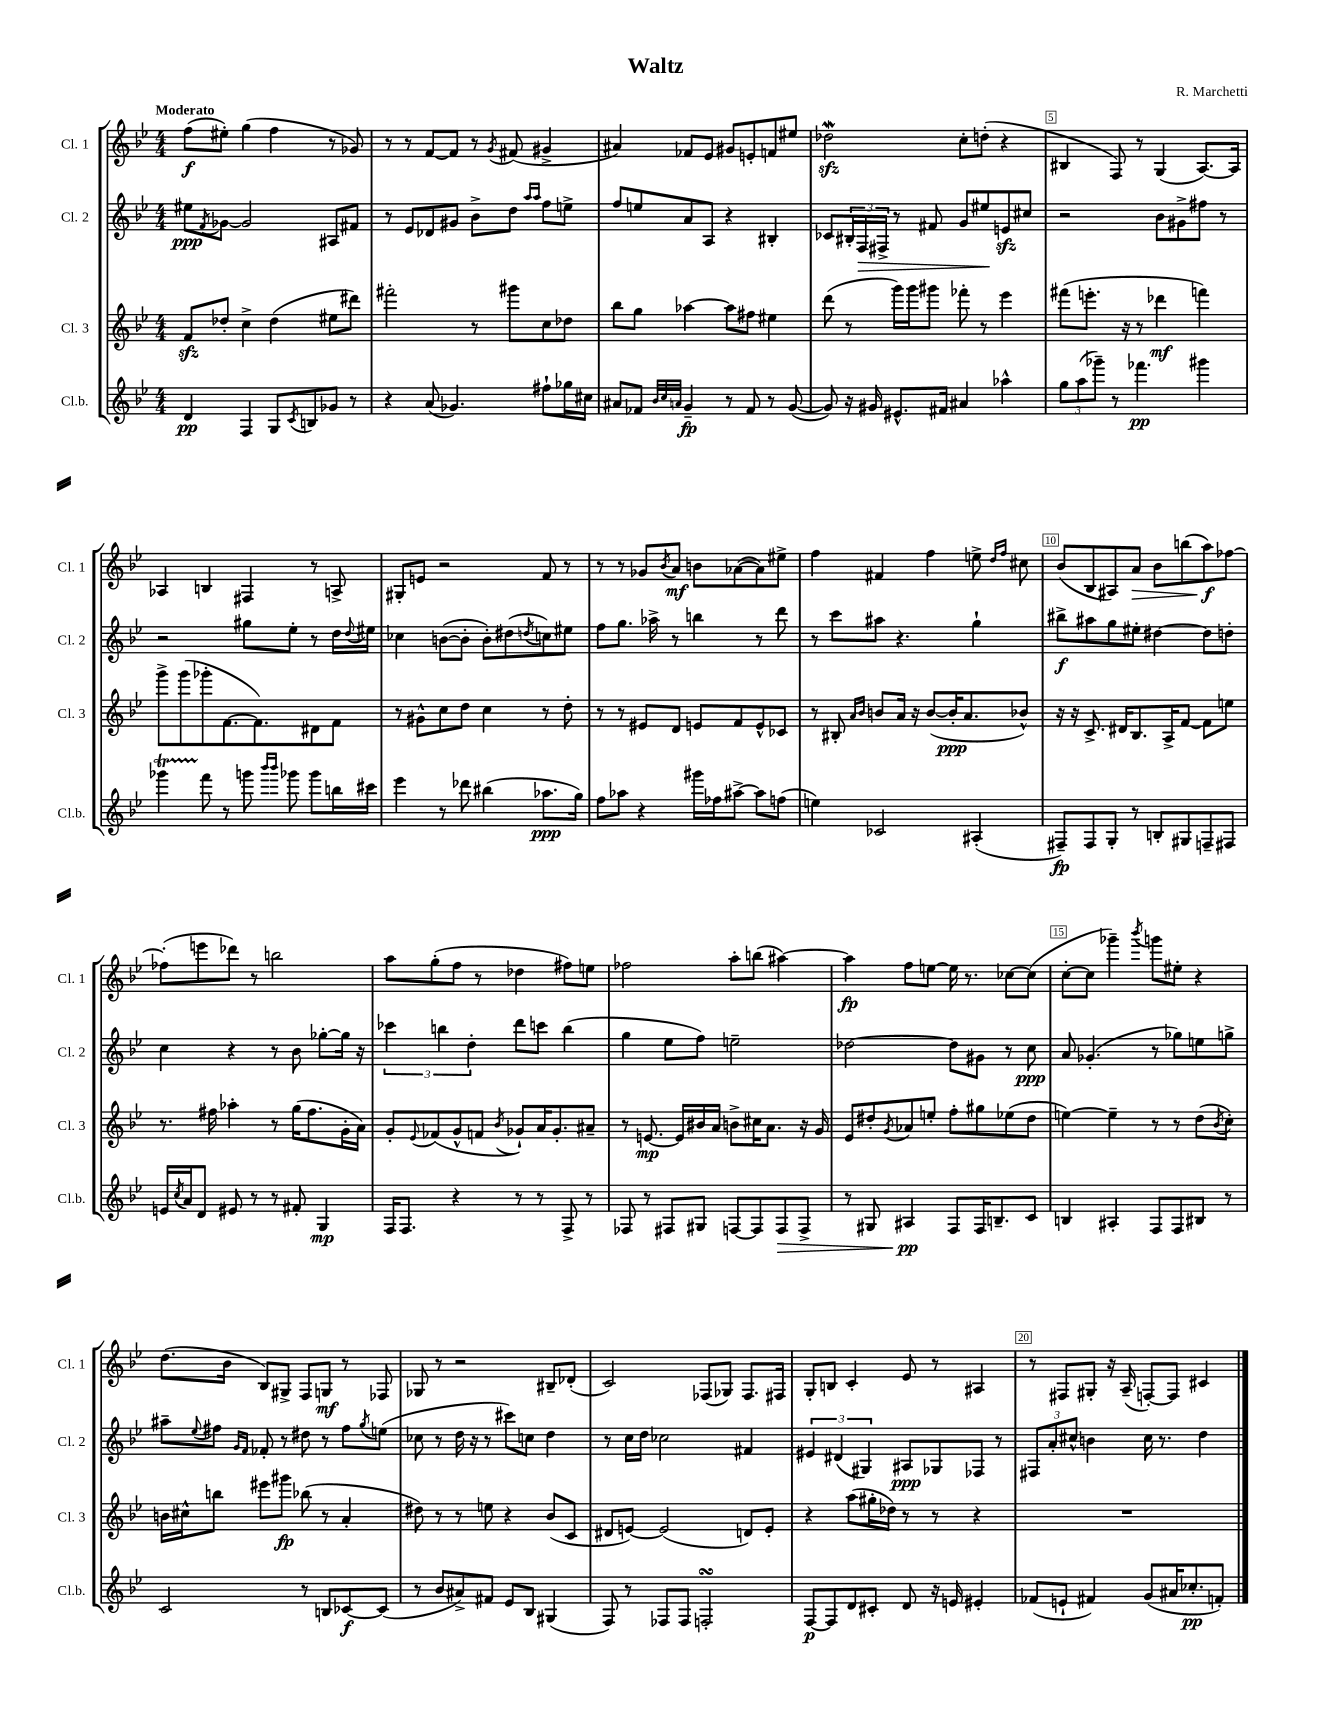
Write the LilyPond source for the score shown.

\header { title = "Waltz" composer = "R. Marchetti" }
<<
\new StaffGroup <<
\new Staff = "s0" \with { instrumentName = "Cl. 1" shortInstrumentName = "Cl. 1" } {
    \clef treble \key bes \major \numericTimeSignature \time 4/4 \tempo "Moderato"
    f''8\f( eis''8-.) g''4( f''4 r8 ges'8) |
    r8 r8 f'8~ f'8 r8 \acciaccatura { g'8 } fis'8( gis'4-> |
    ais'4) fes'8 ees'8 gis'8 e'8-. f'8 eis''8 |
    des''2\mordent\sfz c''8-. d''8-.( r4 |
    bis4 f8) r8 g4( a8.~) a16 |
    aes4 b4 fis4 r8 a8-> |
    gis8-. e'8 r2 f'8 r8 |
    r8 r8 ges'8 \acciaccatura { bes'8 } a'8\mf b'8 aes'8~( aes'8) eis''8-> |
    f''4 fis'4 f''4 e''8-> \grace { d''16 f''16 } cis''8 |
    bes'8( bes8 ais8) a'8\> bes'8 b''8( a''8\f\!) fes''8~ |
    fes''8-.( e'''8 des'''8) r8 b''2 |
    a''8 g''8-.( f''8 r8 des''4 fis''8) e''8 |
    fes''2 a''8-. b''8( ais''4~) |
    ais''4\fp f''8 e''8~ e''16 r8. ces''8~ ces''8( |
    c''8~-. c''8 ges'''4--) \acciaccatura { bes'''8 } g'''8 eis''8-. r4 |
    d''8.( bes'16 bes8) gis8-> f8 g8\mf r8 fes8 |
    ges8 r8 r2 bis8-- des'8-.( |
    c'2) fes8( ges8) fes8. fis16 |
    g8-. b8 c'4-. ees'8 r8 ais4 |
    r8 fis8 gis8-. r16 a16--( f8~-.) f8 cis'4 \bar "|." |
}
\new Staff = "s1" \with { instrumentName = "Cl. 2" shortInstrumentName = "Cl. 2" } {
    \clef treble \key bes \major \numericTimeSignature \time 4/4
    eis''8\ppp \acciaccatura { f'8 } ges'8~ ges'2 ais8 fis'8 |
    r8 ees'8 des'8 gis'8 bes'8-> d''8 \grace { a''16 a''16 } f''8 e''8-> |
    f''8 e''8 a'8 a8 r4 bis4-. |
    ces'8 \tuplet 3/2 { bis16-. f16\> fis16-> } r8 fis'8 g'8 eis''8\! e'8\sfz cis''8 |
    r2 bes'8 gis'8-> fis''8 r8 |
    r2 gis''8 ees''8-. r8 d''16 \appoggiatura { d''8 } eis''16 |
    ces''4 b'8~( b'8-. b'8-.) dis''8( \acciaccatura { d''8 } c''8) eis''8 |
    f''8 g''8. aes''16-> r8 b''4 r8 d'''8 |
    r8 c'''8 ais''8 r4. g''4-! |
    bis''8->\f ais''8 g''8 eis''8-. dis''4~ dis''8 d''8-. |
    c''4 r4 r8 bes'8 ges''8~-. ges''16 r16 |
    \tuplet 3/2 { ces'''4 b''4 d''4-. } d'''8 c'''8 b''4( |
    g''4 ees''8 f''8) e''2-- |
    des''2~ des''8 gis'8 r8 c''8\ppp |
    a'8 ges'4.-.( r8 ges''8) e''8 g''8-> |
    ais''8-- \appoggiatura { ees''8 } fis''8 \grace { g'16 f'16 } fes'8-. r8 dis''8 r8 fis''8 \acciaccatura { g''8 } e''8( |
    ces''8 r8 d''16 r16 r8 cis'''8) c''8 d''4 |
    r8 c''16 d''16 ces''2 fis'4 |
    \tuplet 3/2 { eis'4 dis'4( gis4) } ais8\ppp ges8 fes8 r8 |
    \tuplet 3/2 { fis8 a'8-. cis''8-^ } b'4 cis''16 r8. d''4 \bar "|." |
}
\new Staff = "s2" \with { instrumentName = "Cl. 3" shortInstrumentName = "Cl. 3" } {
    \clef treble \key bes \major \numericTimeSignature \time 4/4
    f'8\sfz des''8-. c''4-> des''4( eis''8 dis'''8) |
    fis'''2-. r8 gis'''8 c''8 des''8 |
    bes''8 g''8 aes''4~ aes''8 fis''8 eis''4 |
    d'''8( r8 g'''16) g'''16 gis'''8 fes'''8-. r8 ees'''4 |
    fis'''8( e'''8.-. r16 r8 des'''4\mf f'''4) |
    g'''8-> g'''8( ges'''8-. f'8.~ f'8.) dis'8 f'8 |
    r8 gis'8-^ c''8 d''8 c''4 r8 d''8-. |
    r8 r8 eis'8 d'8 e'8 f'8 e'8-^ ces'8 |
    r8 bis8-. \grace { a'16 bes'16 } b'8 a'16 r16 b'8~( b'16-.\ppp a'8. bes'8-^) |
    r16 r16 c'8.-> dis'16 bes8. a16-> f'8~ f'8 e''8 |
    r8. fis''16 aes''4-. r8 g''16( fis''8. g'16-. a'16) |
    g'8-. \appoggiatura { ees'8 } fes'8( g'8-^ f'8 \acciaccatura { bes'8 } ges'8-!) a'16 ges'8.-. ais'8-- |
    r8 e'8.~\mp e'16 bis'16 a'16 b'8-> cis''16 a'8. r16 g'16 |
    ees'8 dis''8-. \acciaccatura { g'8 } aes'8 e''8-. f''8-. gis''8 ees''8( dis''8 |
    e''4~) e''4-- r8 r8 d''8( \acciaccatura { bes'8 } c''8-.) |
    b'16 cis''16-^ b''8 eis'''8 gis'''8\fp bes''8( r8 a'4-. |
    dis''8) r8 r8 e''8 r4 bes'8( c'8 |
    dis'8 e'8~) e'2( d'8) e'8-. |
    r4 a''8( gis''16-. des''16) r8 r8 r4 |
    R1 \bar "|." |
}
\new Staff = "s3" \with { instrumentName = "Cl.b." shortInstrumentName = "Cl.b." } {
    \clef treble \key bes \major \numericTimeSignature \time 4/4
    d'4\pp f4 g8 \acciaccatura { c'8 } b8 ges'8 r8 |
    r4 a'8( ges'4.) fis''8-! ges''16 cis''16 |
    ais'8 fes'8 \grace { bes'32 c''32 a'32 } g'4--\fp r8 fes'8 r8 g'8~( |
    g'8) r16 gis'16 eis'8.-^ fis'16 ais'4 aes''4-^ |
    \tuplet 3/2 { g''8 a''8( ges'''8--) } r8 fes'''4.\pp gis'''4 |
    ges'''4\startTrillSpan f'''8\stopTrillSpan r8 g'''8 \grace { bes'''16 bes'''16 } ges'''8 ges'''8 b''16 cis'''16 |
    ees'''4 r8 des'''8 bis''4( aes''8.\ppp g''16) |
    f''8 aes''8 r4 gis'''16 fes''16 ais''8~-> ais''8 f''8( |
    e''4) ces'2 ais4-.( |
    fis8--\fp) fis8 g8-. r8 b8-. gis8 f8-- fis8 |
    e'16 \acciaccatura { c''8 } a'16 d'8 eis'8 r8 r8 fis'8-. g4\mp |
    f16 f8. r4 r8 r8 f8-> r8 |
    fes8 r8 fis8 gis8 f8~ f8 f8\> f8-> |
    r8 gis8 ais4\pp\! f8 f16 b8.-- c'8 |
    b4 ais4-. f8 f8 bis8 r8 |
    c'2 r8 b8 ces'8~\f ces'8( |
    r8 bes'8 ais'8->) fis'8 ees'8 bes8 gis4( |
    f8) r8 fes8 fes8 f2-.\turn |
    f8~\p f8 d'8 cis'8-. d'8 r16 e'16 eis'4-. |
    fes'8( e'8-! fis'4) g'8( ais'16 ces''8.-.\pp f'8-.) \bar "|." |
}
>>
>>
\layout { \context { \Score \override BarNumber.break-visibility = ##(#f #t #t) barNumberVisibility = #(every-nth-bar-number-visible 5) \override BarNumber.stencil = #(make-stencil-boxer 0.1 0.3 ly:text-interface::print) } }
